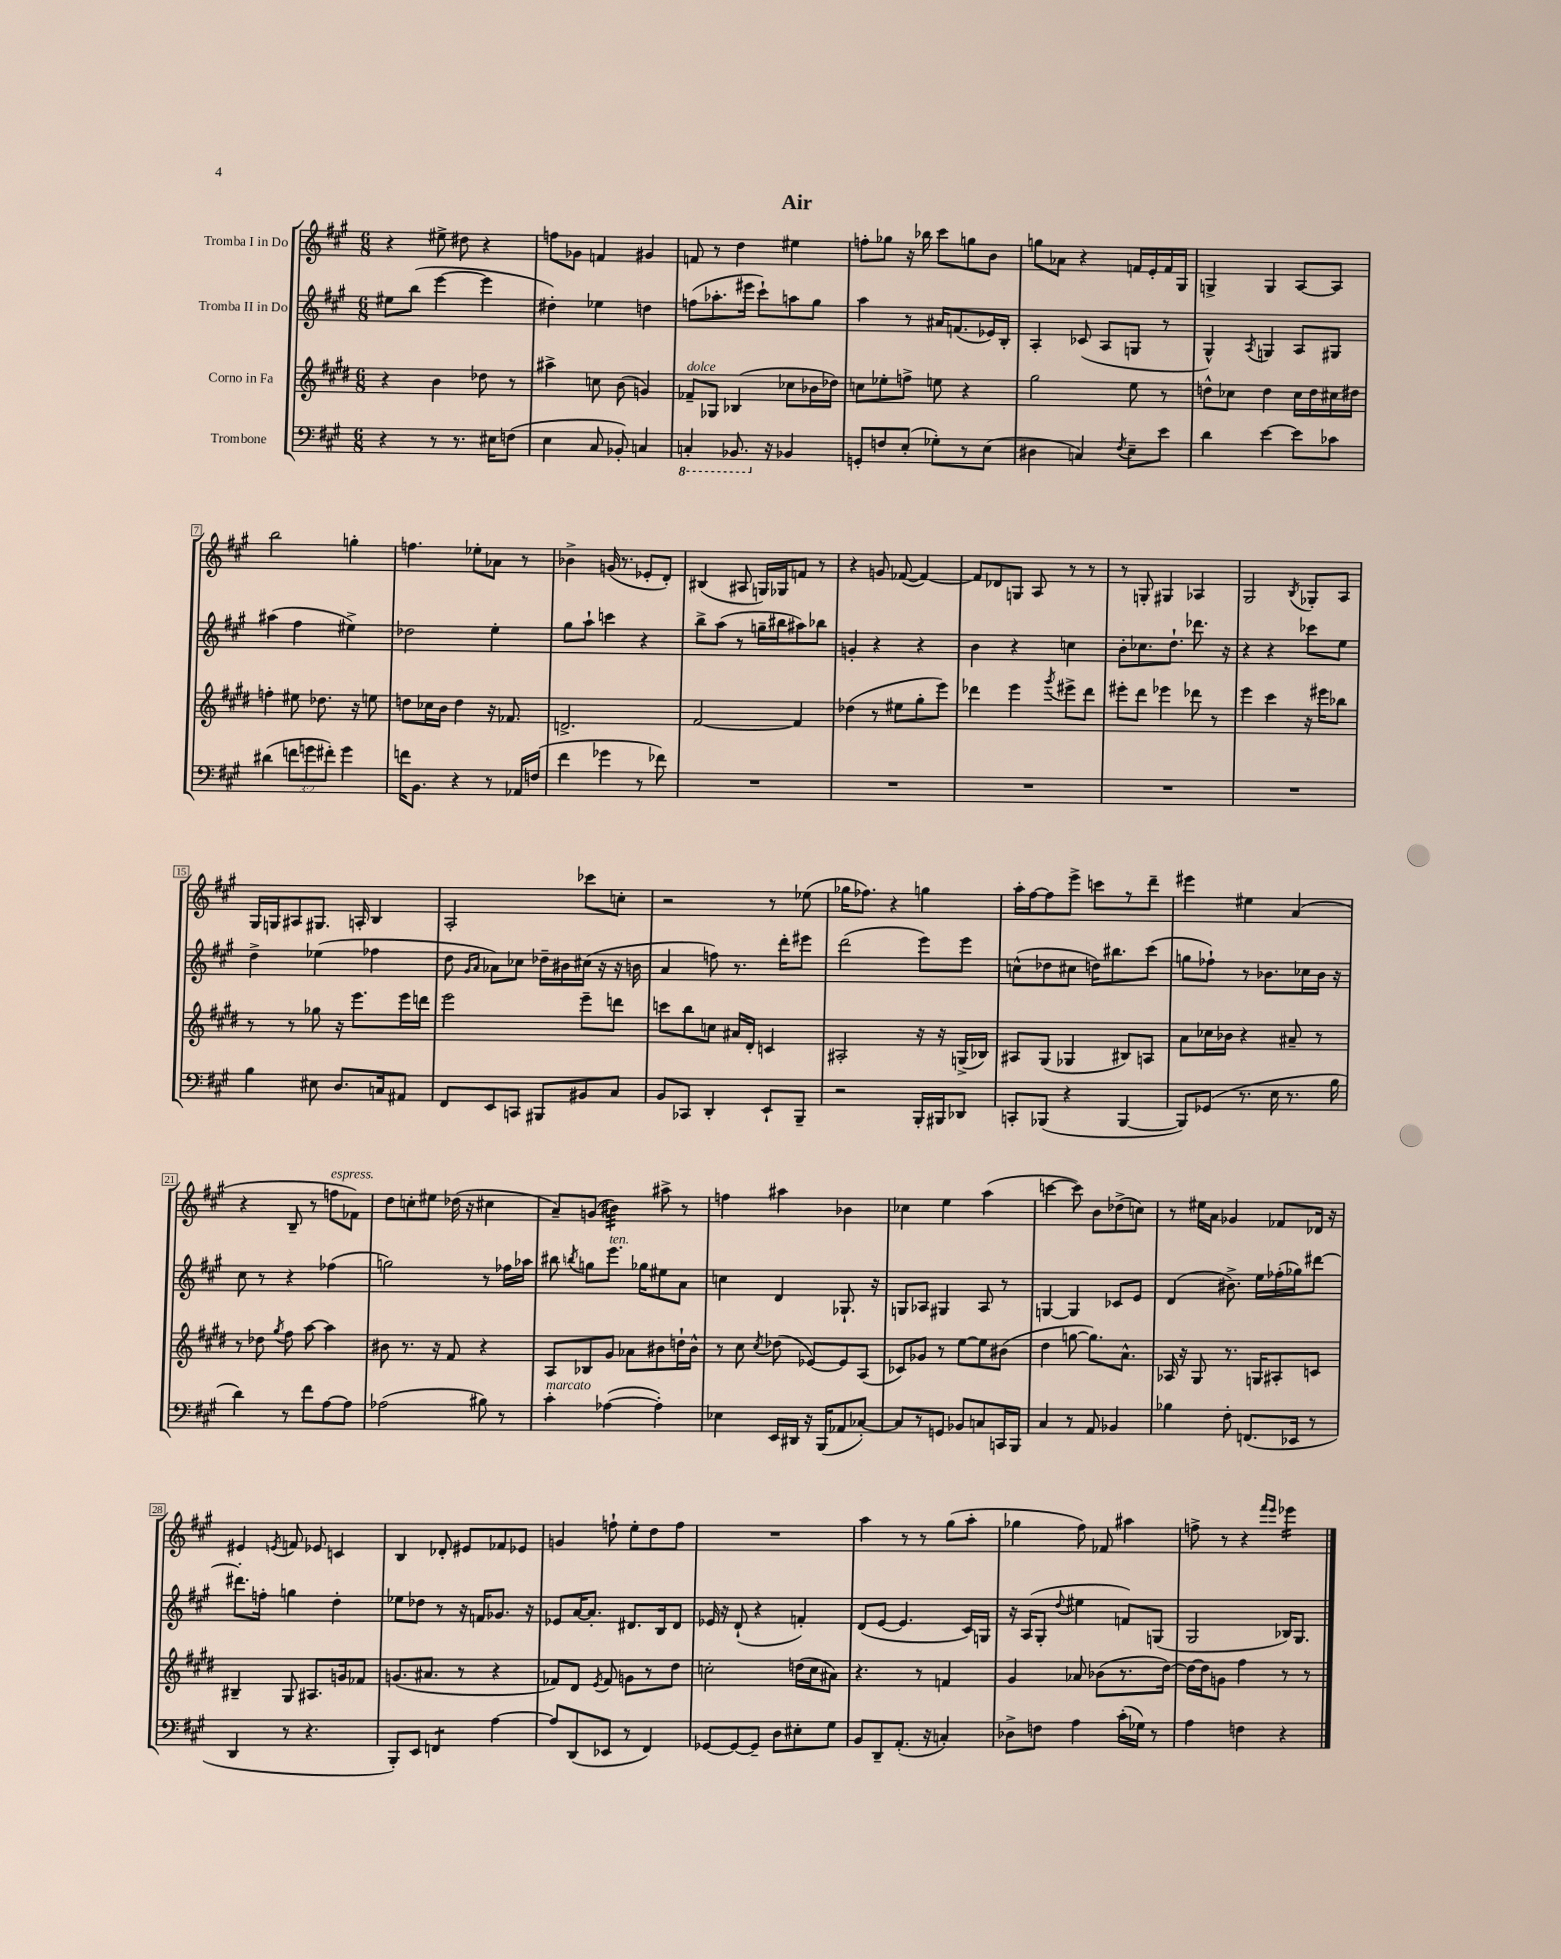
\header { title = "Air" }
<<
\new StaffGroup <<
\new Staff = "s0" \with { instrumentName = "Tromba I in Do" } {
    \clef treble \key a \major \numericTimeSignature \time 6/8
    \autoBeamOff r4 eis''8-> dis''8 r4 |
    f''8[ ges'8] f'4 gis'4 |
    f'8 r8 d''4 eis''4 |
    f''8[-. ges''8] r16 bes''16 cis'''8[ g''8 b'8] |
    g''8[ aes'8] r4 f'16[ e'16-. f'16 gis16] |
    g4-> g4 a8[~ a8] |
    b''2 g''4-. |
    f''4. ees''8[-. aes'8] r8 |
    bes'4-> g'16( r8. ees'8[-. d'8]-.) |
    bis4( ais8 g16[) ges16 f'8] r8 |
    r4 g'8 fes'8~( fes'4~) |
    fes'8[ des'8 g8] a8 r8 r8 |
    r8 g8-. gis4 aes4 |
    gis2 \acciaccatura { b8 } ges8[-. a8] |
    gis16[ g16 ais8 gis8.] a16-. b4 |
    a2-. ces'''8[ c''8]-. |
    r2 r8 ees''8( |
    ges''16[ fes''8.]) r4 g''4 |
    a''16[-. fis''16~ fis''8 e'''8]-> c'''8[ r8 d'''8]-- |
    eis'''4 eis''4 a'4( |
    r4 b8-- r8 f''8[^\markup { \italic "espress." } fes'8]) |
    d''8[ c''8-. eis''8] des''16( r16 cis''4 |
    a'8[--) g'8]( bis'4:32) ais''8-> r8 |
    f''4 ais''4 bes'4 |
    ces''4 e''4 a''4( |
    c'''4~ c'''8) b'8[ des''8->( c''8]) |
    r8 eis''16[ a'16] ges'4 fes'8[ des'16] r16 |
    eis'4 \acciaccatura { e'8 } f'8 ees'8 c'4 |
    b4 des'8-. eis'8[ fes'8 ees'8] |
    g'4 f''8-! e''8[-. d''8 f''8] |
    R2. |
    a''4 r8 r8 gis''8[( a''8]-. |
    ges''4 fis''8) fes'8 ais''4 |
    f''8-> r8 r4 \grace { fis'''16[ e'''16] } ees'''4:16 \bar "|." |
}
\new Staff = "s1" \with { instrumentName = "Tromba II in Do" } {
    \clef treble \key a \major \numericTimeSignature \time 6/8
    \autoBeamOff eis''8[ b''8]( e'''4~ e'''4 |
    dis''4-.) ees''4 d''4 |
    f''8[( aes''8.-. eis'''16] cis'''8[-!) a''8 gis''8] |
    a''4 r8 ais'16[ f'8.( ees'16) b16]-. |
    a4-. ces'8( a8[ g8] r8 |
    gis4-^) \acciaccatura { a8 } g4 a8[ gis8] |
    ais''4( fis''4 eis''4->) |
    des''2 e''4-. |
    gis''8[ a''8]-! c'''4 r4 |
    b''8[-> a''8]( r8 g''16[-- bis''16 ais''8) bes''8] |
    g'4-. r4 r4 |
    b'4 r4 c''4 |
    b'8[-. ces''8. d''8.]-! des'''8. r16 |
    r4 r4 ces'''8[ e''8] |
    d''4-> ees''4( fes''4 |
    d''8 \grace { gis'16[ a'16] } aes'8[) ces''8] des''16[-- bis'16 cis''16]( r16 r16 b'16 |
    a'4 f''8) r8. d'''16[-. eis'''8] |
    d'''2( e'''8[) e'''8] |
    c''8[-^( des''8 cis''8] d''16[) bis''8. cis'''8]( |
    g''8[ fes''8]-!) r8 bes'8.[ ces''16 bes'16] r16 |
    cis''8 r8 r4 fes''4( |
    g''2) r8 fes''16[ aes''16] |
    bis''8 \acciaccatura { b''8 } g''8[ e'''8.]^\markup { \italic "ten." } ges''16[ eis''8 a'8] |
    c''4 d'4 ges8.-! r16 |
    g8[ aes8] gis4 aes8 r8 |
    g4~ g4 ces'8[ e'8] |
    d'4( bis'8.->) e''16[ fes''16-.( ges''16) dis'''8]~ |
    dis'''8.[-. f''16]-. g''4 d''4-. |
    ees''8[ des''8] r8 r16 f'16[ ges'8.] r16 |
    ees'8[ a'16~ a'8.]-. dis'8.[ b16 dis'8] |
    ees'16 r16 d'8-!( r4 f'4-.) |
    d'8[( e'8]~ e'4. cis'16[) g16] |
    r16 a16[( gis8]-. \appoggiatura { d''8 } eis''4 f'8[) g8]( |
    gis2 bes16[) gis8.] \bar "|." |
}
\new Staff = "s2" \with { instrumentName = "Corno in Fa" } {
    \clef treble \key e \major \numericTimeSignature \time 6/8
    \autoBeamOff r4 b'4 des''8 r8 |
    ais''4-> c''8 b'8( g'4) |
    fes'8[--^\markup { \italic "dolce" } ges8] bes4( ces''8[ bes'16 des''16]) |
    c''8[ ees''8-. f''8]-> e''8 r4 |
    gis''2 e''8 r8 |
    d''8[-^ ces''8] d''4 ces''16[ d''16 cis''16 dis''16] |
    f''4-. eis''8 des''8. r16 e''8 |
    d''8[ ces''16 b'16] d''4 r16 fes'8. |
    d'2.-> |
    fis'2~ fis'4 |
    des''4( r8 eis''8[ gis''8-. e'''8]) |
    des'''4 e'''4 \acciaccatura { gis'''8 } eis'''8[-> des'''8] |
    eis'''8[-. dis'''8] ees'''4 des'''8 r8 |
    e'''4 cis'''4 r16 eis'''16[ bes''8] |
    r8 r8 ges''8 r16 e'''8.[ e'''16 d'''16] |
    e'''2 e'''8[-- d'''8] |
    c'''8[ b''8 c''8] ais'16[ dis'16]-. c'4 |
    ais2-. r16 r16 g16[->( bes16]) |
    ais8[ gis8]( ges4 bis8[) a8] |
    a'8[ ces''16 bes'16] r4 ais'8-- r8 |
    r8 des''8 \acciaccatura { gis''8 } fis''8 a''8~ a''4 |
    bis'8 r8. r16 fis'8 r4 |
    a8[ bes8 gis'8] aes'8[ bis'8 d''16-! bis'16]-^ |
    r8 cis''8 \acciaccatura { cis''8 } des''8( ees'8[~) ees'8 a8]( |
    ces'8[) ges'8] r8 e''8[~ e''8 bis'8]( |
    dis''4 g''8~ g''8.[) a'8.]-^ |
    aes16 r16 gis8 r8. g16[ ais8-. c'8] |
    bis4-- gis8 ais8.[ g'16 fes'8] |
    g'8.[( ais'8.] r8 r4 |
    fes'8[) dis'8] \acciaccatura { e'8 } fes'8 g'8[ r8 dis''8] |
    c''2-. d''16[( c''16 ais'8]) |
    r4. r8 f'4 |
    gis'4 aes'8 bes'8[( r8. dis''16]~) |
    dis''16[~ dis''16 g'8] fis''4 r8 r8 \bar "|." |
}
\new Staff = "s3" \with { instrumentName = "Trombone" } {
    \clef bass \key a \major \numericTimeSignature \time 6/8 \override Staff.TupletNumber.text = #tuplet-number::calc-fraction-text
    \autoBeamOff r4 r8 r8. eis16[ f8]( |
    e4 cis8 bes,8-.) c4 |
    \ottava #-1 c,4-. bes,,8. \ottava #0 r16 bes,4 |
    g,8[-. f8 e8]-.( ges8[-.) r8 e8]( |
    dis4 c4) \acciaccatura { fis8 } e8[-- e'8] |
    d'4 e'4~ e'8[ ces'8] |
    dis'4( \tuplet 3/2 { f'8[ g'8 fis'8]-.) } g'4 |
    f'16[ b,8.] r4 r8 aes,16[ f16]( |
    fis'4 ges'4 r8 fes'8) |
    R2. |
    R2. |
    R2. |
    R2. |
    R2. |
    b4 eis8 d8.[ c16 ais,8] |
    fis,8[ e,8 c,8] bis,,8[ bis,8 cis8] |
    b,8[ ces,8] d,4-. e,8[-! b,,8]-- |
    r2 b,,16[-. bis,,16 des,8] |
    c,8[-. bes,,8]( r4 bes,,4~ |
    bes,,8[) ges,8]( r8. e16 r8. b16 |
    d'4) r8 fis'8[ a8~ a8] |
    aes2( bis8) r8 |
    cis'4-.^\markup { \italic "marcato" } aes4~( aes4-.) |
    ees4 e,16[ dis,16] r16 b,,16[( aes,8 ces8]~-.) |
    ces8[ r8 g,8] bes,8[ c8 c,16 b,,16] |
    cis4 r8 a,8 bes,4 |
    bes4 fis8-. f,8.[( ees,16] r8 |
    d,4 r8 r4. |
    b,,8[-.) e,8] f,4:8 a4~ |
    a8[ d,8( ees,8] r8 fis,4) |
    ges,8[~ ges,8~ ges,8]-- d8[ eis8-. gis8] |
    b,8[ d,8-- a,8.]-.( r16 c4-.) |
    des8[-> f8] a4 cis'16[-.( ges16]) r8 |
    a4 f4 r4 \bar "|." |
}
>>
>>
\layout { \context { \Score \override BarNumber.stencil = #(make-stencil-boxer 0.1 0.3 ly:text-interface::print) } }
